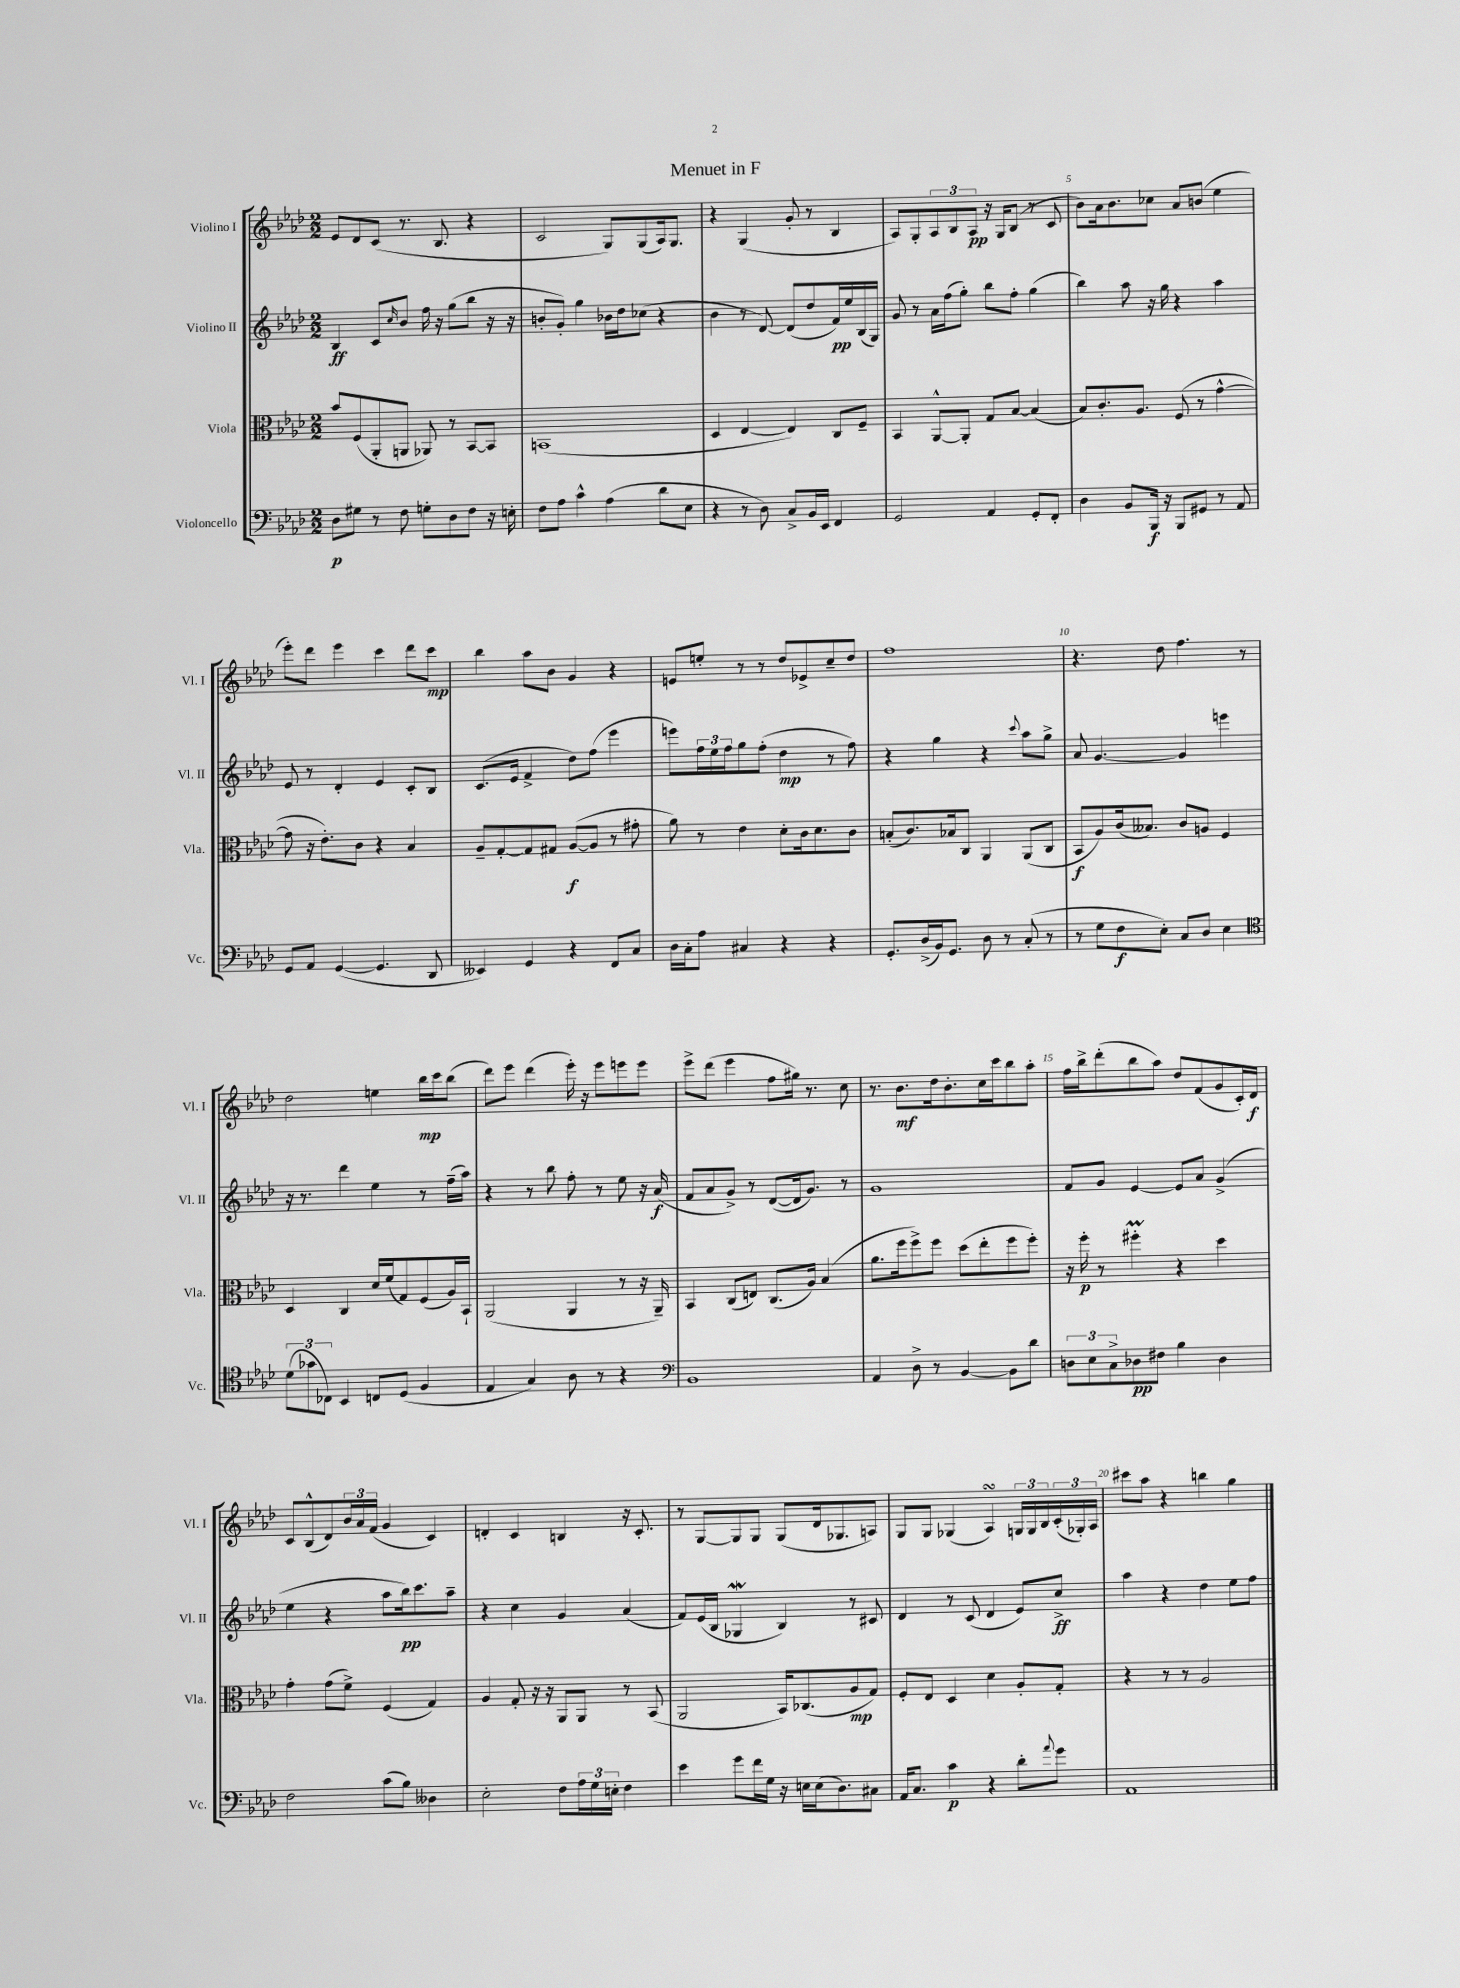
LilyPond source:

\header { title = "Menuet in F" }
<<
\new StaffGroup <<
\new Staff = "s0" \with { instrumentName = "Violino I" shortInstrumentName = "Vl. I" } {
    \clef treble \key aes \major \numericTimeSignature \time 2/2
    ees'8 des'8 c'8( r8. bes8. r4 |
    c'2 g8) g8( aes16) g8. |
    r4 g4( g'8-. r8 bes4 |
    aes8) g8-. \tuplet 3/2 { aes8 bes8 aes8\pp } r16 g16 bes8( r8 c'8 |
    bes'8) aes'16 bes'8. ces''8 aes'8 b'8( ees''4 |
    ees'''8-.) des'''8 ees'''4 c'''4 des'''8 c'''8\mp |
    bes''4 aes''8 bes'8 g'4 r4 |
    e'8 e''8-. r8 r8 des''8 ees'8-> c''8-- des''8 |
    f''1 |
    r4. des''8 f''4. r8 |
    des''2 e''4 bes''16\mp c'''16 bes''8( |
    des'''8) ees'''8 des'''4( ees'''16-.) r16 ees'''8 e'''8 e'''8 |
    ees'''8-> des'''8( ees'''4 f''8 gis''16) r8. c''8 |
    r8. bes'8.\mf des''16 bes'8.-. c''16 c'''16 bes''8 aes''8-. |
    f''16 bes''16-> des'''8-.( bes''8 aes''8) des''8 f'8( g'8 c'16-.) des'16\f |
    c'8 bes8-^( des'8) \tuplet 3/2 { bes'16 aes'16 f'16( } g'4 c'4) |
    d'4-. c'4 b4 r16 c'8.-. |
    r8 g8~ g8 g8 g8( des'16 ges8. a8) |
    g8 g8 ges4( aes4\turn) \tuplet 3/2 { g16 g16 bes16 } \tuplet 3/2 { c'16-.( ges16-.) aes16 } |
    cis'''8 aes''8 r4 b''4 g''4 \bar "|." |
}
\new Staff = "s1" \with { instrumentName = "Violino II" shortInstrumentName = "Vl. II" } {
    \clef treble \key aes \major \numericTimeSignature \time 2/2
    bes4\ff c'8 \grace { c''16 } bes'8 f''16 r16 g''8( bes''8 r16 r16 |
    b'8-. g'8-.) g''4 bes'16 des''16 ces''8( r4 |
    bes'4 r8 des'8~) des'8( des''8 f'16\pp) ees''16 bes16( g16) |
    g'8 r8 aes'16 f''16( g''8-.) bes''8 f''8-. g''4( |
    bes''4) aes''8 r16 g''16 r4 aes''4 |
    ees'8 r8 des'4-. ees'4 c'8-. bes8 |
    c'8.( ees'16 f'4-> des''8) f''8( ees'''4 |
    e'''8) \tuplet 3/2 { f''16 ees''16 f''16 } g''8 f''8-.( des''4\mp r8 f''8) |
    r4 g''4 r4 \appoggiatura { c'''8 } aes''8 g''8-> |
    aes'8 g'4.~ g'4 e'''4 |
    r16 r8. des'''4 ees''4 r8 f''16--( aes''16) |
    r4 r8 bes''8 f''8-. r8 ees''8 r16 aes'16\f( |
    f'8 aes'8 g'8->) r8 des'8~( des'16 g'8.) r8 |
    g'1 |
    f'8 g'8 ees'4~ ees'8 aes'8 g'4->( |
    ees''4 r4 aes''8 bes''16\pp) c'''8. aes''8-- |
    r4 c''4 g'4 aes'4( |
    f'8) ees'16( bes16 ges4\mordent bes4) r8 cis'8 |
    des'4 r8 c'8( des'4 ees'8) c''8->\ff |
    aes''4 r4 des''4 ees''8 f''8 \bar "|." |
}
\new Staff = "s2" \with { instrumentName = "Viola" shortInstrumentName = "Vla." } {
    \clef alto \key aes \major \numericTimeSignature \time 2/2
    bes'8 f8( aes,8-. a,8 aes,8) r8 bes,8~ bes,8 |
    b,1( |
    des4 ees4~ ees4) c8 f8-- |
    bes,4 aes,8~-^ aes,8-. g8 bes8~ bes4( |
    bes8) c'8.-. aes8. f8( r8 g'4~-^ |
    g'8 r16 ees'8.-.) c'8 r4 bes4 |
    aes8-- g8~-. g8 gis8 aes8~\f( aes8 r8 gis'8-. |
    aes'8) r8 ees'4 des'8-. c'16 des'8. c'8 |
    b8-.( c'8.) bes16 c8 aes,4 aes,8( c8 |
    bes,8\f aes8) c'16( beses8.) c'8 a8 f4 |
    des4 c4 des'16 f'16( g8) f8( aes16) bes,16-! |
    aes,2( aes,4 r8 r16 aes,16--) |
    bes,4 c8( e8) c8.( aes16) bes4( |
    aes'8. f''16 f''8->) f''8 des''8( ees''8-. f''8 f''8-.) |
    r16 f''16-.\p r8 fis''4-.\prall r4 des''4 |
    g'4-. g'8( f'8->) f4( g4) |
    aes4 g8-. r16 r16 aes,8 aes,8 r8 bes,8( |
    aes,2 bes,16) ces8.( aes8\mp g8) |
    f8-. ees8 des4 des'4 aes8-. g8-. |
    r4 r8 r8 aes2 \bar "|." |
}
\new Staff = "s3" \with { instrumentName = "Violoncello" shortInstrumentName = "Vc." } {
    \clef bass \key aes \major \numericTimeSignature \time 2/2
    des8\p gis8 r8 f8 g8-. des8 f8 r16 e16-. |
    f8 aes8 c'4-^ aes4( des'8 ees8 |
    r4 r8 des8) c8-> bes,16 ees,16 f,4 |
    g,2 aes,4 g,8-. f,8-. |
    des4 bes,8 bes,,16\f r16 bes,,8 gis,8 r8 aes,8 |
    g,8 aes,8 g,4~( g,4. des,8 |
    eeses,4) g,4 r4 f,8 c8 |
    des16 c16-. aes8 cis4 r4 r4 |
    g,8.-. des16->( bes,16) g,8. des8 r8 c8-.( r8 |
    r8 g8 f8\f ees8-.) c8 des8 ees4 |
    \clef tenor \tuplet 3/2 { des'8( ges'8 ces8) } bes,4 c8 des8( f4 |
    ees4 g4) aes8 r8 r4 |
    \clef bass bes,1 |
    aes,4 des8-> r8 bes,4~ bes,8 des'8 |
    \tuplet 3/2 { d8 ees8 c8-> } des8\pp fis8 bes4 des4 |
    f2 c'8( bes8) deses4 |
    ees2-. f8 \tuplet 3/2 { aes16 g16 e16-. } f4 |
    ees'4 g'8 f'16 g16 r16 e16 e16( des8.) cis8 |
    aes,16 c8. c'4\p r4 des'8-. \appoggiatura { aes'8 } g'8 |
    aes,1 \bar "|." |
}
>>
>>
\layout { \context { \Score \override BarNumber.break-visibility = ##(#f #t #t) barNumberVisibility = #(every-nth-bar-number-visible 5) } }
